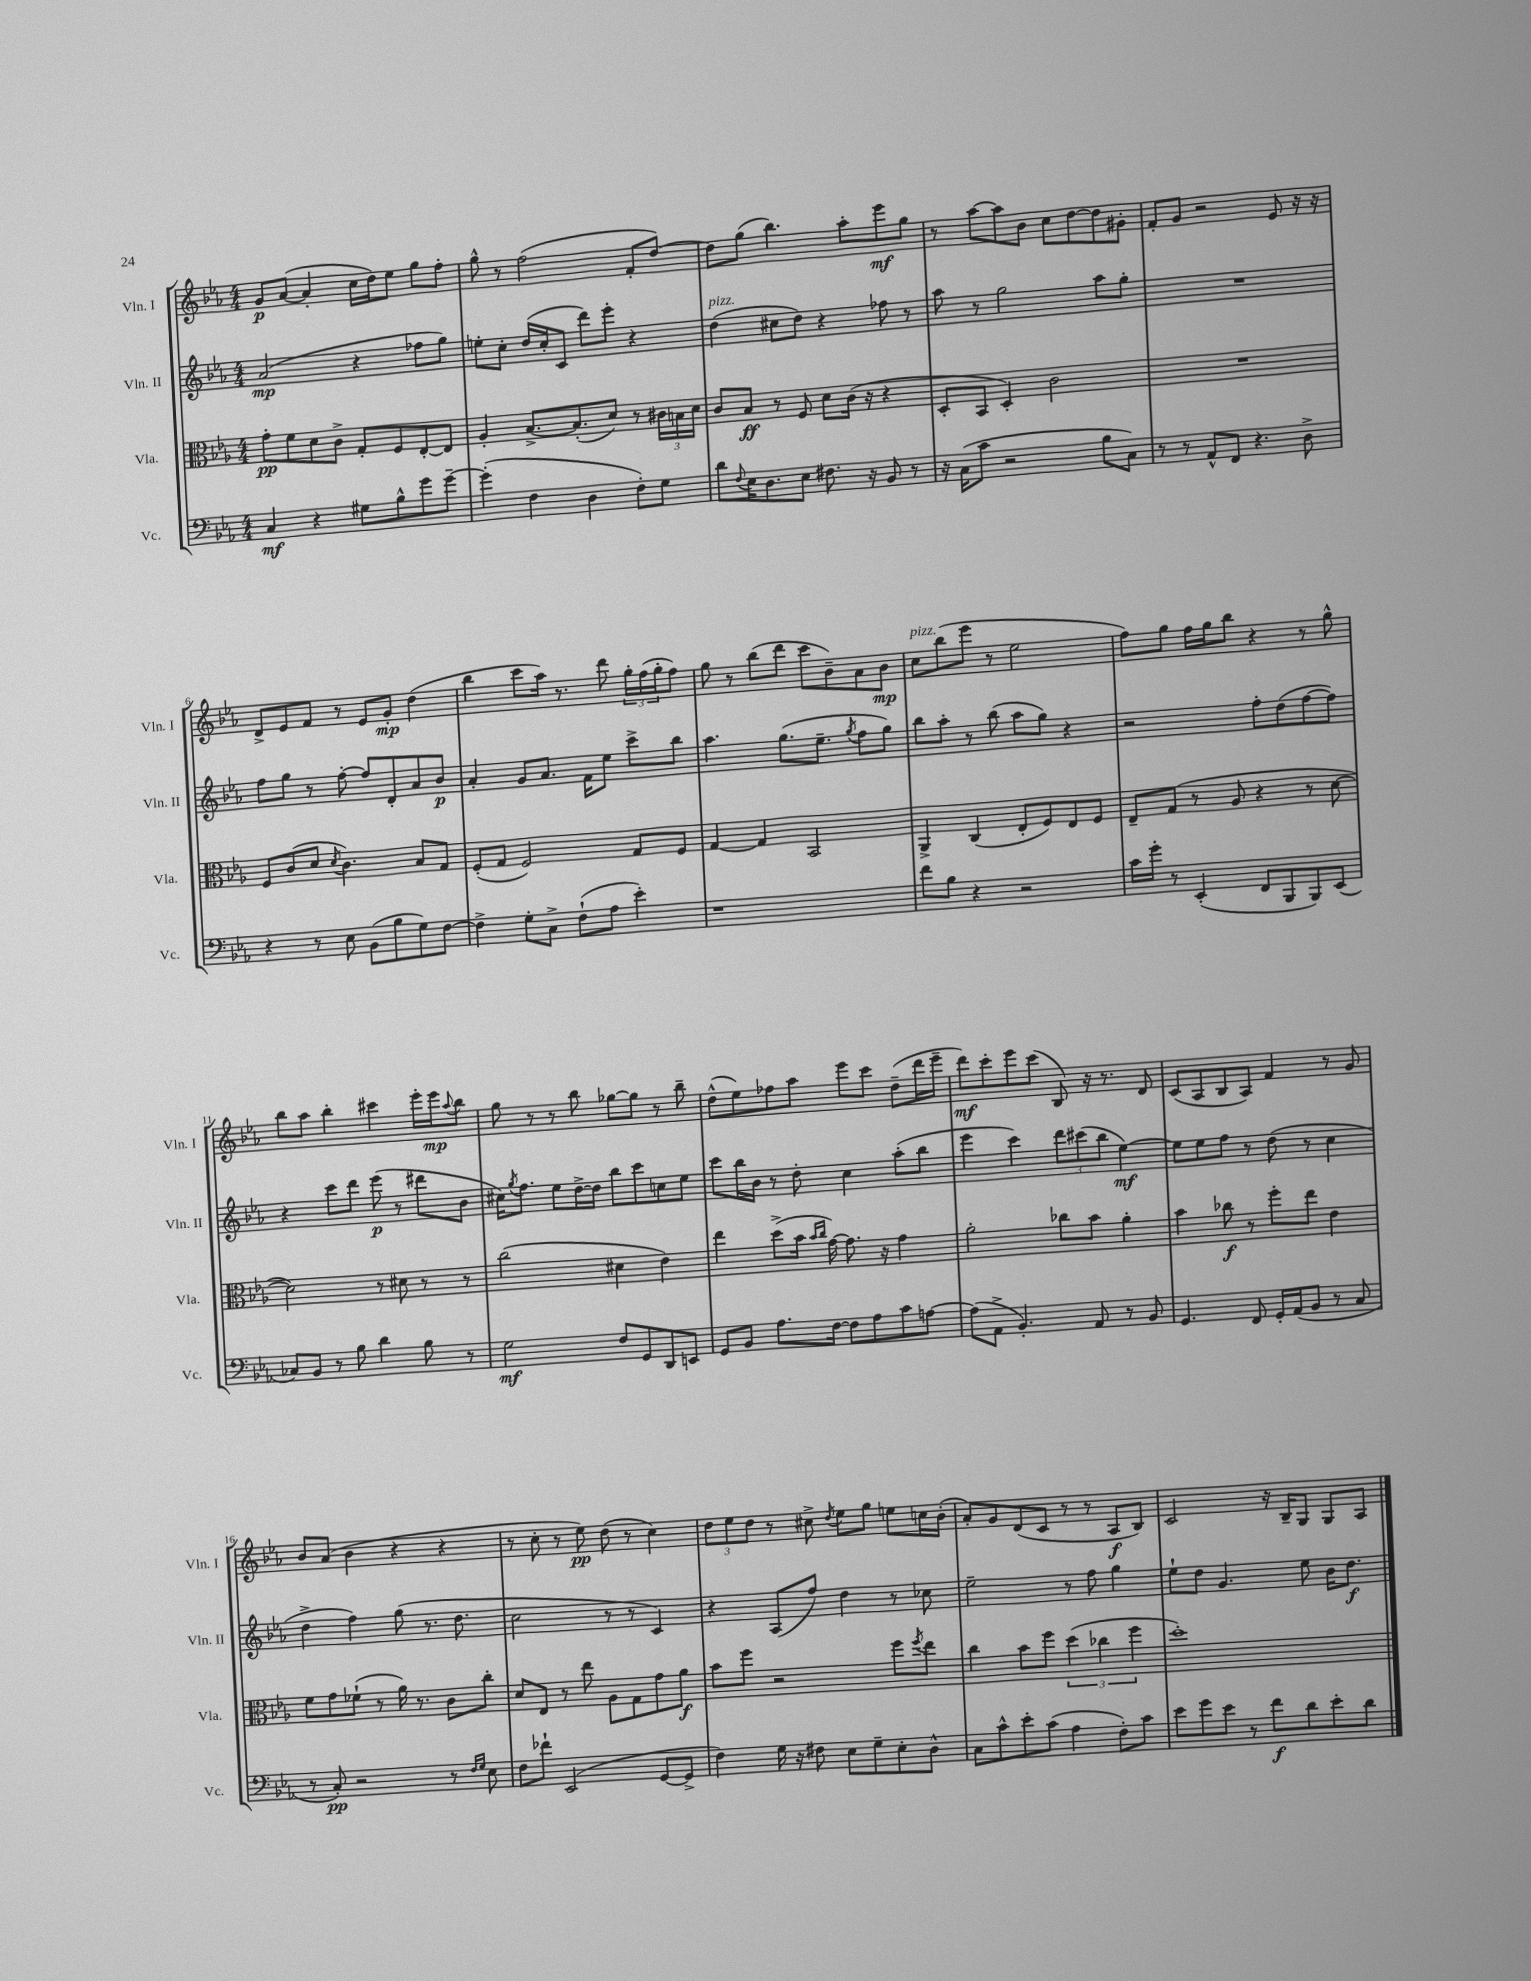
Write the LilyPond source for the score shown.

<<
\new StaffGroup <<
\new Staff = "s0" \with { instrumentName = "Vln. I" shortInstrumentName = "Vln. I" } {
    \clef treble \key ees \major \numericTimeSignature \time 4/4
    g'8\p aes'8~( aes'4-. c''16 d''16) ees''8 g''8 f''8-. |
    g''8-^ r8 f''2( f'8-. d''8~) |
    d''8 g''8( bes''4.) aes''8-. ees'''8\mf g''8 |
    r8 aes''8~ aes''8 bes'8 c''8 d''8~ d''8 gis'8-. |
    f'8-. g'8 r2 ees'8 r16 r16 |
    d'8-> ees'8 f'8 r8 ees'8 g'8-.\mp d''4( |
    bes''4 c'''8 aes''16) r8. d'''8 \tuplet 3/2 { g''16-. f''16( g''16-. } f''8) |
    g''8 r8 bes''8( d'''8 c'''8 bes'8--) aes'8 bes'8\mp |
    c''8^\markup { \italic "pizz." } bes''8( ees'''8 r8 ees''2 |
    f''8) g''8 f''16 g''16 bes''8 r4 r8 g''8-^ |
    bes''8 aes''8 bes''4-. cis'''4 ees'''16-. ees'''16\mp \appoggiatura { aes''8 } bes''8 |
    g''8 r8 r8 bes''8 ges''8~ ges''8 r8 bes''8-- |
    d''8-^( ees''8) fes''8 aes''8 ees'''8 c'''8 d''8--( d'''16 ees'''16-- |
    d'''8\mf) c'''8-. ees'''8 c'''8( bes8) r16 r8. d'8 |
    c'8( aes8 bes8 aes8) f'4 r8 g'8 |
    bes'8 aes'8( bes'4 r4 r4 |
    r8 c''8-. r8 ees''8\pp) d''8( r8 c''4) |
    \tuplet 3/2 { d''8 ees''8 d''8 } r8 cis''8-> \acciaccatura { d''8 } ees''8 g''8 e''8 c''16 bes'16-.( |
    aes'8-.) g'8 d'8( c'8 r8 r8 aes8\f bes8) |
    c'2 r16 bes16-- g8 g8 aes8 \bar "|." |
}
\new Staff = "s1" \with { instrumentName = "Vln. II" shortInstrumentName = "Vln. II" } {
    \clef treble \key ees \major \numericTimeSignature \time 4/4
    aes'2\mp( r4 fes''8 g''8) |
    e''8-. c''8-. d''16( c''16-. c'8 d'''8) ees'''8-. r4 |
    d''4^\markup { \italic "pizz." }( cis''8 d''8) r4 fes''8 r8 |
    aes''8 r8 g''2 aes''8 g''8-. |
    R1 |
    f''8 g''8 r8 f''8~-. f''8 d'8-. aes'8 bes'8\p |
    aes'4-. g'8 aes'8. f'16 ees''8 c'''8-> bes''8 |
    aes''4. g''8.( ees''8.-- \acciaccatura { g''8 } f''8 g''8) |
    bes''8 aes''8-. r8 bes''8( aes''8 g''8) r4 |
    r2 f''8-. d''8( f''8~ f''8) |
    r4 c'''8 d'''8 ees'''8\p( r8 dis'''8 bes'8 |
    cis''16) \acciaccatura { g''8 } f''8. ees''8 d''16~-> d''16 bes''8 c'''8 c''8 ees''8 |
    c'''8 bes''16 bes'16 r8 d''8-. c''4 aes''8-.( bes''8 |
    ees'''4 c'''4) \tuplet 3/2 { d'''8 cis'''8( bes''8 } ees''4~\mf) |
    ees''8 ees''8 f''8 r8 d''8( r8 c''4 |
    d''4-> f''4) g''8( r8. d''8. |
    c''2 r8 r8 c'4) |
    r4 aes8( f''8) d''4 r8 ces''8 |
    ees''2-- r8 f''8 g''4 |
    ees''8-! d''8 g'4. ees''8 bes'16 d''8.\f \bar "|." |
}
\new Staff = "s2" \with { instrumentName = "Vla." shortInstrumentName = "Vla." } {
    \clef alto \key ees \major \numericTimeSignature \time 4/4
    g'8-.\pp f'8 d'8 c'8-> g8-. f8 ees8~-. ees8 |
    aes4-. bes8.~-> bes8.-.( d'8) r8 \tuplet 3/2 { cis'16 b16 d'16 } |
    c'8 bes8\ff r8 f8 d'8 c'16( r16 r4 |
    d8-. bes,8 d4-.) c'2 |
    R1 |
    f8 c'8( d'8 \acciaccatura { d'8 } c'4.) bes8 g8 |
    f8-.( g8 f2) g8 f8 |
    g4~ g4 bes,2 |
    aes,4-> c4( ees8-. f8) ees8 f8 |
    ees8-- g8( r8 aes8 r4 r8 d'8~ |
    d'2) r8 dis'8 r8 r8 |
    c''2( dis'4 ees'4) |
    ees''4 d''8->( bes'16 \grace { bes'16 c''16 } g'16~) g'8. r16 g'4 |
    aes'2-. ces''8 bes'8 aes'4-. |
    bes'4 ces''8\f r8 f''8-. ees''8 ees'4 |
    f'8 g'8 fes'8-!( r8 aes'16) r8. c'8 c''8-. |
    d'8 ees8 r8 ees''8 aes8 g8 g'8 aes'8\f |
    bes'8 f''8 r2 f''8 \acciaccatura { f''8 } ees''8 |
    c''4 bes'8 f''8 \tuplet 3/2 { d''4( ces''4 f''4 } |
    d''1-.) \bar "|." |
}
\new Staff = "s3" \with { instrumentName = "Vc." shortInstrumentName = "Vc." } {
    \clef bass \key ees \major \numericTimeSignature \time 4/4
    c4\mf r4 gis8 bes8-^ g'8 g'8~-- |
    g'4-.( f4 d4 f8-.) g8 |
    d'8 \appoggiatura { f8 } ees16 d8. ees8 fis8. r16 bes,8 r8 |
    r16 c16( c'8 r2 bes8 c8) |
    r8 r8 aes,8-^ f,8 r4. d8-> |
    r4 r8 ees8 bes,8( bes8 g8) f8~ |
    f4-> g8-. c8-> f8-!( aes8 ees'4-.) |
    r1 |
    f'8 bes8 r4 r2 |
    c'16 g'16-. r8 ees,4-.( f,8 bes,,8 bes,,8) ees,8( |
    ces8) bes,8 r8 bes8 d'4 bes8 r8 |
    g2\mf f8 g,8 d,8 e,8 |
    g,8 bes,8 aes8. f16~ f8 aes8 c'8 a8~ |
    a8( aes,8-> bes,4.-.) aes,8 r8 bes,8 |
    g,4. f,8 g,16-. aes,16( bes,8 r8 c8 |
    r8 c8-.\pp) r2 r8 \grace { f16 g16 } ees8 |
    f8 fes'8-! ees,2( g,8~ g,8-> |
    f4) g16 r16 fis8 ees8 g8-- ees8-. d8-^ |
    c8 c'8-^ ees'8-. c'8( aes4 f8-.) c'8 |
    ees'8 g'8 ees'8 r8 f'8\f d'8 ees'8-. d'8 \bar "|." |
}
>>
>>
